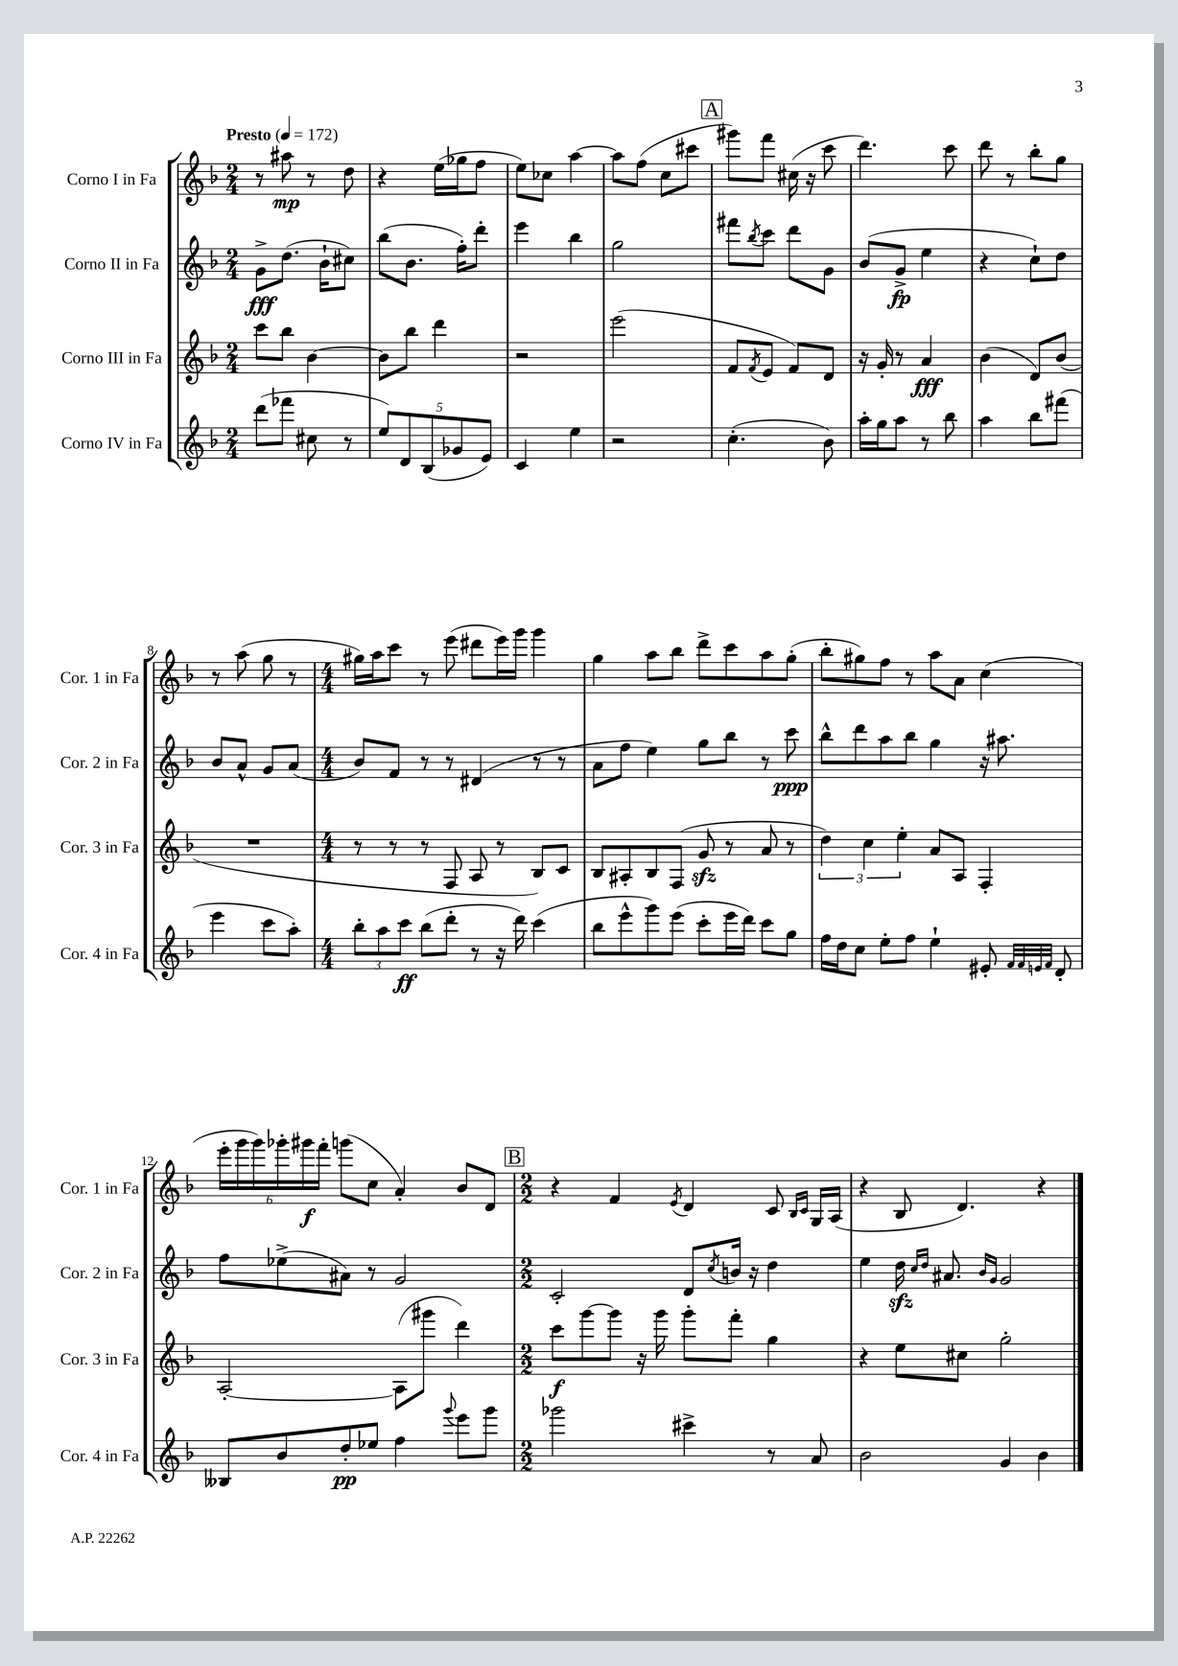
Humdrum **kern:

**kern	**kern	**kern	**kern
*staff4	*staff3	*staff2	*staff1
*clefG2	*clefG2	*clefG2	*clefG2
*k[b-]	*k[b-]	*k[b-]	*k[b-]
*M2/4	*M2/4	*M2/4	*M2/4
*MM172	*MM172	*MM172	*MM172
(8ddd	8ccc	8g^	8r
8fff-	8bb-	(8.dd	8aa#
8cc#	[4b-	.	8r
.	.	16b-`	.
8r	.	8cc#)	8dd
=	=	=	=
10ee)	8b-]	(8bb-	4r
10d	.	.	.
.	8bb-	8.b-	.
(10B-	.	.	.
.	4ddd	.	(16ee
10g-	.	.	.
.	.	16ff')	16gg-
.	.	8ddd'	8ff
10e)	.	.	.
=	=	=	=
4c	2r	4eee	8ee)
.	.	.	8cc-
4ee	.	4bb-	[4aa
=	=	=	=
2r	(2eee	2gg	8aa]
.	.	.	(8ff
.	.	.	8cc
.	.	.	8ccc#
=	=	=	=
(4.cc'	8f	8fff#	8ggg#)
.	8qf	8qbb-	.
.	8e	8ccc	8fff
.	8f)	8ddd	(16cc#
.	.	.	16r
8b-)	8d	8g	8ccc
=	=	=	=
16aa'	16r	(8b-	4.ddd)
16gg	16g'	.	.
8aa	8r	8g^	.
8r	4a	4ee	.
8bb-	.	.	8ccc
=	=	=	=
4aa	(4b-	4r	8ddd
.	.	.	8r
8bb-	8d)	8cc`)	8bb-'
(8fff#	(8b-	8dd	8gg
=	=	=	=
4eee	2r	8b-	8r
.	.	8a^^	(8aa
8ccc	.	8g	8gg
8aa')	.	(8a	8r
=	=	=	=
*M4/4	*M4/4	*M4/4	*M4/4
12bb-'	8r	8b-)	16gg#)
.	.	.	16aa
12aa	.	.	.
.	8r	8f	8ccc
12ccc	.	.	.
(8bb-	8r	8r	8r
8ddd'	8F	8r	(8eee
8r	8A	(4d#	8ddd#
16r	8r	.	16eee)
16ddd)	.	.	16ggg
(4ccc	8B-)	8r	4ggg
.	8c	8r	.
=	=	=	=
8bb-	8B-	8a	4gg
8eee^^	8A#'	8ff	.
8ggg)	8B-	4ee)	8aa
(8eee	(8F	.	8bb-
8ccc'	8g	8gg	8ddd^
16eee	8r	8bb-	8ccc
16ddd)	.	.	.
8ccc	8a	8r	8aa
8gg	8r	8ccc	(8gg'
=	=	=	=
16ff	6dd)	8bb-^^	8bb-'
16dd	.	.	.
8cc	.	8ddd	8gg#)
.	6cc	.	.
8ee'	.	8aa	8ff
.	6ee'	.	.
8ff	.	8bb-	8r
4ee`	8a	4gg	8aa
.	8A	.	8a
8e#'	4F'	16r	(4cc
.	.	8.aa#	.
32qqf	.	.	.
32qqf	.	.	.
32qqe	.	.	.
32qqf	.	.	.
8d'	.	.	.
=	=	=	=
8B--	[2A'	8ff	24eee'
.	.	.	24ggg
.	.	.	24ggg)
8b-	.	(8ee-^	24ggg-'
.	.	.	24ggg#
.	.	.	24fff'
8dd'	.	8a#)	(8ggg
8ee-	.	8r	8cc
4ff	(8A]	2g	4a')
.	8ggg#	.	.
8qqggg	.	.	.
8eee	4ddd)	.	8b-
8ggg	.	.	8d
=	=	=	=
*M2/2	*M2/2	*M2/2	*M2/2
2ggg-	8ccc	2c'	4r
.	[8ggg	.	.
.	8ggg]	.	4f
.	16r	.	.
.	16ggg	.	.
.	.	.	8qe
4ccc#^	8ggg'	8d	4d
.	.	8qcc	.
.	8fff'	16b	.
.	.	16r	.
8r	4gg	4dd	8c
.	.	.	16qqB-
.	.	.	16qqc
8a	.	.	16G
.	.	.	(16A
=	=	=	=
2b-	4r	4ee	4r
.	8ee	16dd	8B-
.	.	16qqcc	.
.	.	16qqdd	.
.	.	8.a#	.
.	8cc#	.	4.d)
.	.	16qqb-	.
.	.	16qqg	.
4g	2gg'	2g	.
4b-	.	.	4r
==	==	==	==
*-	*-	*-	*-
